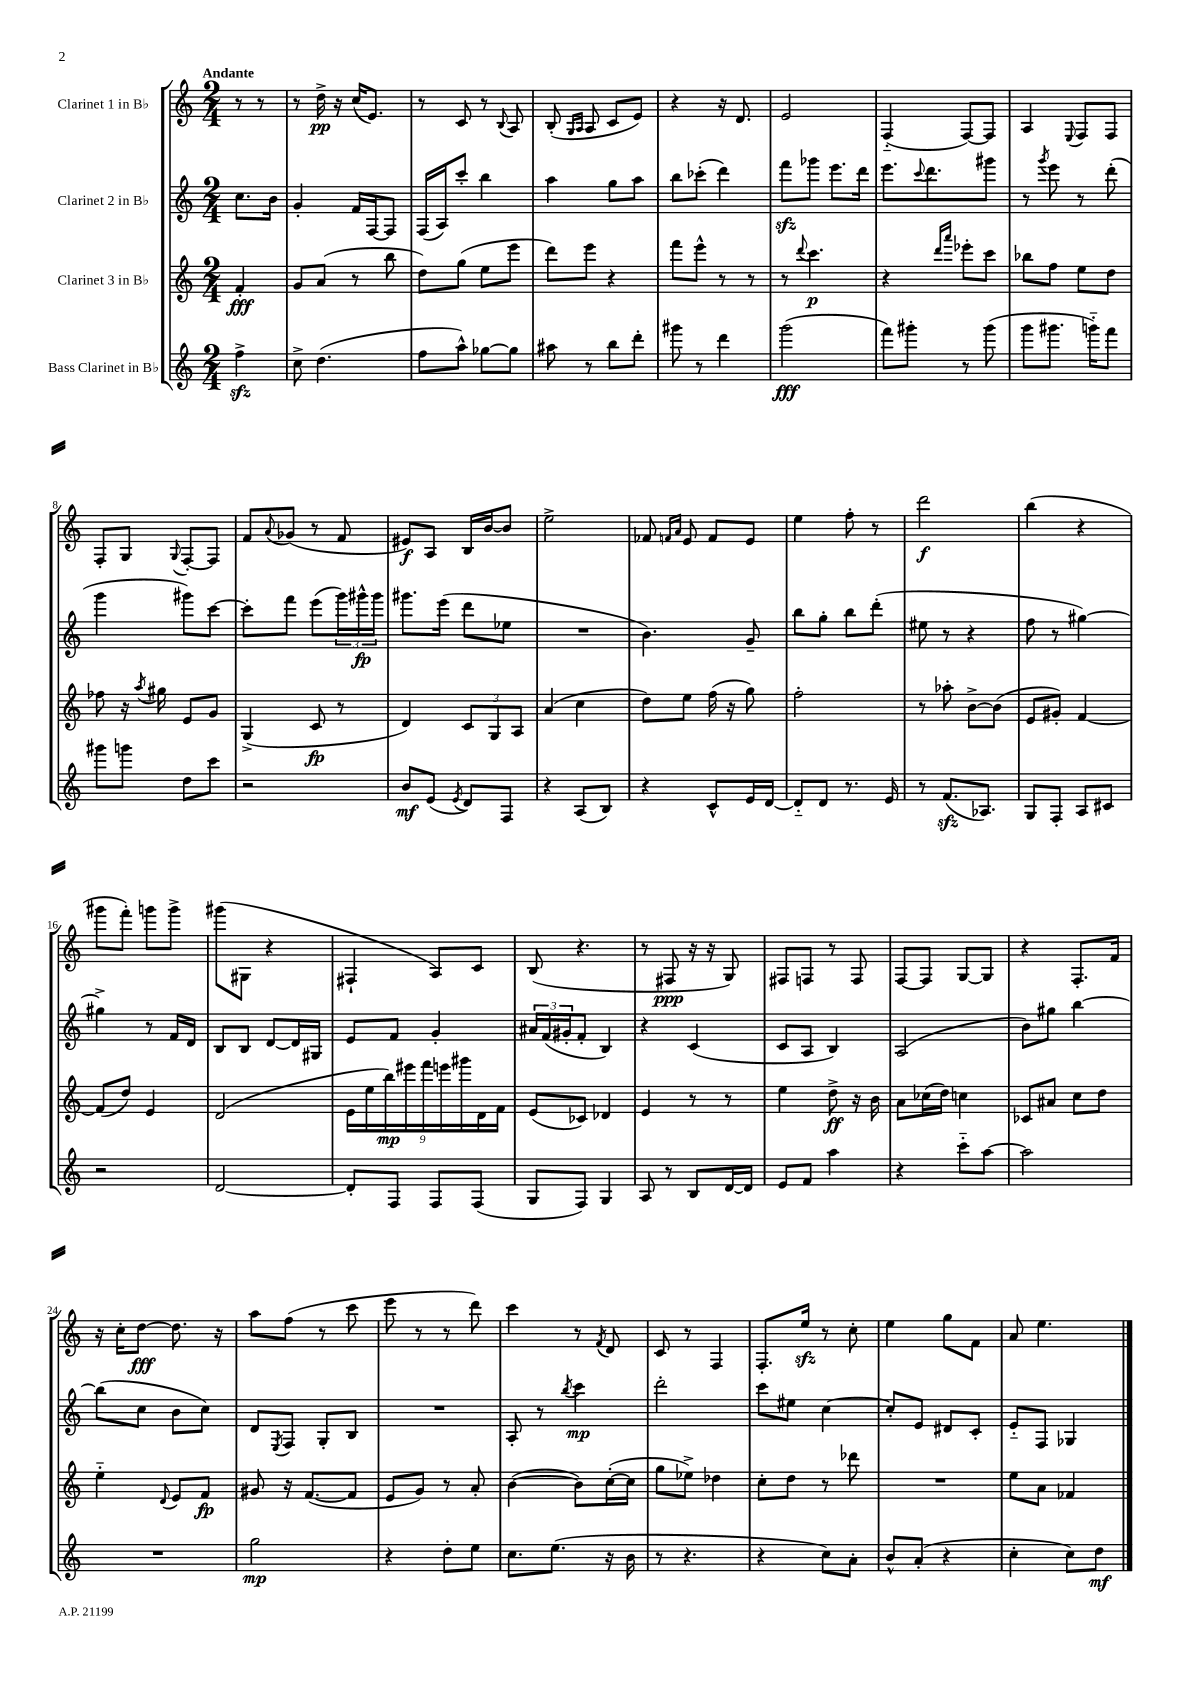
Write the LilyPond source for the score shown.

<<
\new StaffGroup <<
\new Staff = "s0" \with { instrumentName = "Clarinet 1 in Bb" } {
    \clef treble \key c \major \numericTimeSignature \time 2/4 \partial 4 \tempo "Andante"
    r8 r8 |
    r8 d''16->\pp r16 c''16( e'8.) |
    r8 c'8 r8 \appoggiatura { b8 } a8 |
    b8-.( \grace { g16 a16 } a8 c'8 e'8) |
    r4 r16 d'8. |
    e'2 |
    f4-_( f8~) f8 |
    a4 \appoggiatura { e8 } f8 f8 |
    f8-. g8 \appoggiatura { g8 } f8~-. f8 |
    f'8 \appoggiatura { a'8 } ges'8( r8 f'8 |
    eis'8\f) a8 b16 b'16~ b'8 |
    e''2-> |
    fes'8 \grace { f'16 a'16 } e'8 f'8 e'8 |
    e''4 f''8-. r8 |
    d'''2\f |
    b''4( r4 |
    gis'''8 f'''8-.) g'''8 g'''8-> |
    gis'''8( gis8 r4 |
    fis4-! a8) c'8 |
    b8( r4. |
    r8 fis8\ppp r16 r16 g8) |
    fis8 f8 r8 f8 |
    f8~ f8 g8~ g8 |
    r4 f8.-. f'16 |
    r16 c''16-. d''8~\fff d''8. r16 |
    a''8 f''8( r8 c'''8 |
    e'''8 r8 r8 d'''8) |
    c'''4 r8 \acciaccatura { f'8 } d'8 |
    c'8 r8 f4 |
    f8.-. e''16\sfz r8 c''8-. |
    e''4 g''8 f'8 |
    a'8 e''4. \bar "|." |
}
\new Staff = "s1" \with { instrumentName = "Clarinet 2 in Bb" } {
    \clef treble \key c \major \numericTimeSignature \time 2/4 \partial 4
    c''8. b'16 |
    g'4-. f'16 f16~ f8 |
    f16( a16) c'''8-. b''4 |
    a''4 g''8 a''8 |
    b''8 ces'''8-.( d'''4) |
    f'''8\sfz ges'''8 e'''8. d'''16 |
    e'''8. \appoggiatura { c'''8 } d'''8. gis'''8 |
    r8 \acciaccatura { g'''8 } e'''8 r8 d'''8-.( |
    g'''4 gis'''8) c'''8~ |
    c'''8-. f'''8 e'''8( \tuplet 3/2 { g'''16) gis'''16-^\fp gis'''16 } |
    gis'''8. e'''16( d'''8 ees''8 |
    R2 |
    b'4.) g'8-- |
    b''8 g''8-. b''8 d'''8-.( |
    eis''8 r8 r4 |
    f''8 r8 gis''4~) |
    gis''4-> r8 f'16 d'16 |
    b8 b8 d'8~ d'16 gis16 |
    e'8 f'8 g'4-. |
    \tuplet 3/2 { ais'16 f'16( gis'16-. } f'8-. b4) |
    r4 c'4( |
    c'8 a8 b4) |
    a2( |
    b'8) gis''8 b''4~ |
    b''8( c''8 b'8 c''8) |
    d'8 \acciaccatura { e8 } f8 g8-. b8 |
    R2 |
    a8-. r8 \acciaccatura { b''8 } c'''4\mp |
    d'''2-. |
    c'''8 eis''8 c''4~ |
    c''8-. e'8 dis'8 c'8-. |
    e'8-_ f8 ges4 \bar "|." |
}
\new Staff = "s2" \with { instrumentName = "Clarinet 3 in Bb" } {
    \clef treble \key c \major \numericTimeSignature \time 2/4 \partial 4
    f'4-.\fff |
    g'8 a'8( r8 b''8 |
    d''8) g''8( e''8 e'''8 |
    d'''8) e'''8 r4 |
    f'''8 e'''8-^ r8 r8 |
    r8 \appoggiatura { d'''8 } c'''4.\p |
    r4 \grace { d'''16 a'''16 } ees'''8-. c'''8 |
    bes''8 f''8 e''8 d''8 |
    fes''8 r16 \acciaccatura { a''8 } gis''16 e'8 g'8 |
    g4->( c'8\fp r8 |
    d'4) \tuplet 3/2 { c'8 g8 a8 } |
    a'4( c''4 |
    d''8) e''8 f''16( r16 g''8) |
    f''2-. |
    r8 aes''8-. b'8~-> b'8( |
    e'8 gis'8-.) f'4~ |
    f'8( d''8) e'4 |
    d'2( |
    \tuplet 9/8 { e'16 e''16 b''16\mp) eis'''16 f'''16 e'''16 gis'''16 d'16 f'16 } |
    e'8( ces'8) des'4 |
    e'4 r8 r8 |
    e''4 d''8->\ff r16 b'16 |
    a'8 ces''16( d''16) c''4 |
    ces'8 ais'8 c''8 d''8 |
    e''4-_ \appoggiatura { d'8 } e'8 f'8\fp |
    gis'8 r16 f'8.~( f'8 |
    e'8 g'8) r8 a'8-. |
    b'4~( b'8) c''16~-.( c''16 |
    g''8 ees''8->) des''4 |
    c''8-. d''8 r8 des'''8 |
    R2 |
    e''8 a'8 fes'4 \bar "|." |
}
\new Staff = "s3" \with { instrumentName = "Bass Clarinet in Bb" } {
    \clef treble \key c \major \numericTimeSignature \time 2/4 \partial 4
    f''4->\sfz |
    c''8-> d''4.( |
    f''8 a''8-^) ges''8~ ges''8 |
    ais''8 r8 b''8 d'''8-. |
    gis'''8 r8 d'''4 |
    g'''2\fff( |
    f'''8) gis'''8-. r8 gis'''8( |
    g'''8 gis'''8. g'''16-_) f'''8 |
    gis'''8 g'''8 d''8 c'''8 |
    r2 |
    b'8\mf e'8( \acciaccatura { e'8 } d'8) f8 |
    r4 a8( b8) |
    r4 c'8-^ e'16 d'16~ |
    d'8-_ d'8 r8. e'16 |
    r8 f'8.\sfz( aes8.) |
    g8 f8-. a8 cis'8 |
    r2 |
    d'2~ |
    d'8-. f8 f8 f8( |
    g8 f8) g4 |
    a8 r8 b8 d'16~ d'16 |
    e'8 f'8 a''4 |
    r4 c'''8-_ a''8~ |
    a''2 |
    R2 |
    g''2\mp |
    r4 d''8-. e''8 |
    c''8. e''8.( r16 b'16 |
    r8 r4. |
    r4 c''8) a'8-. |
    b'8-^ a'8-.( r4 |
    c''4-. c''8) d''8\mf \bar "|." |
}
>>
>>
